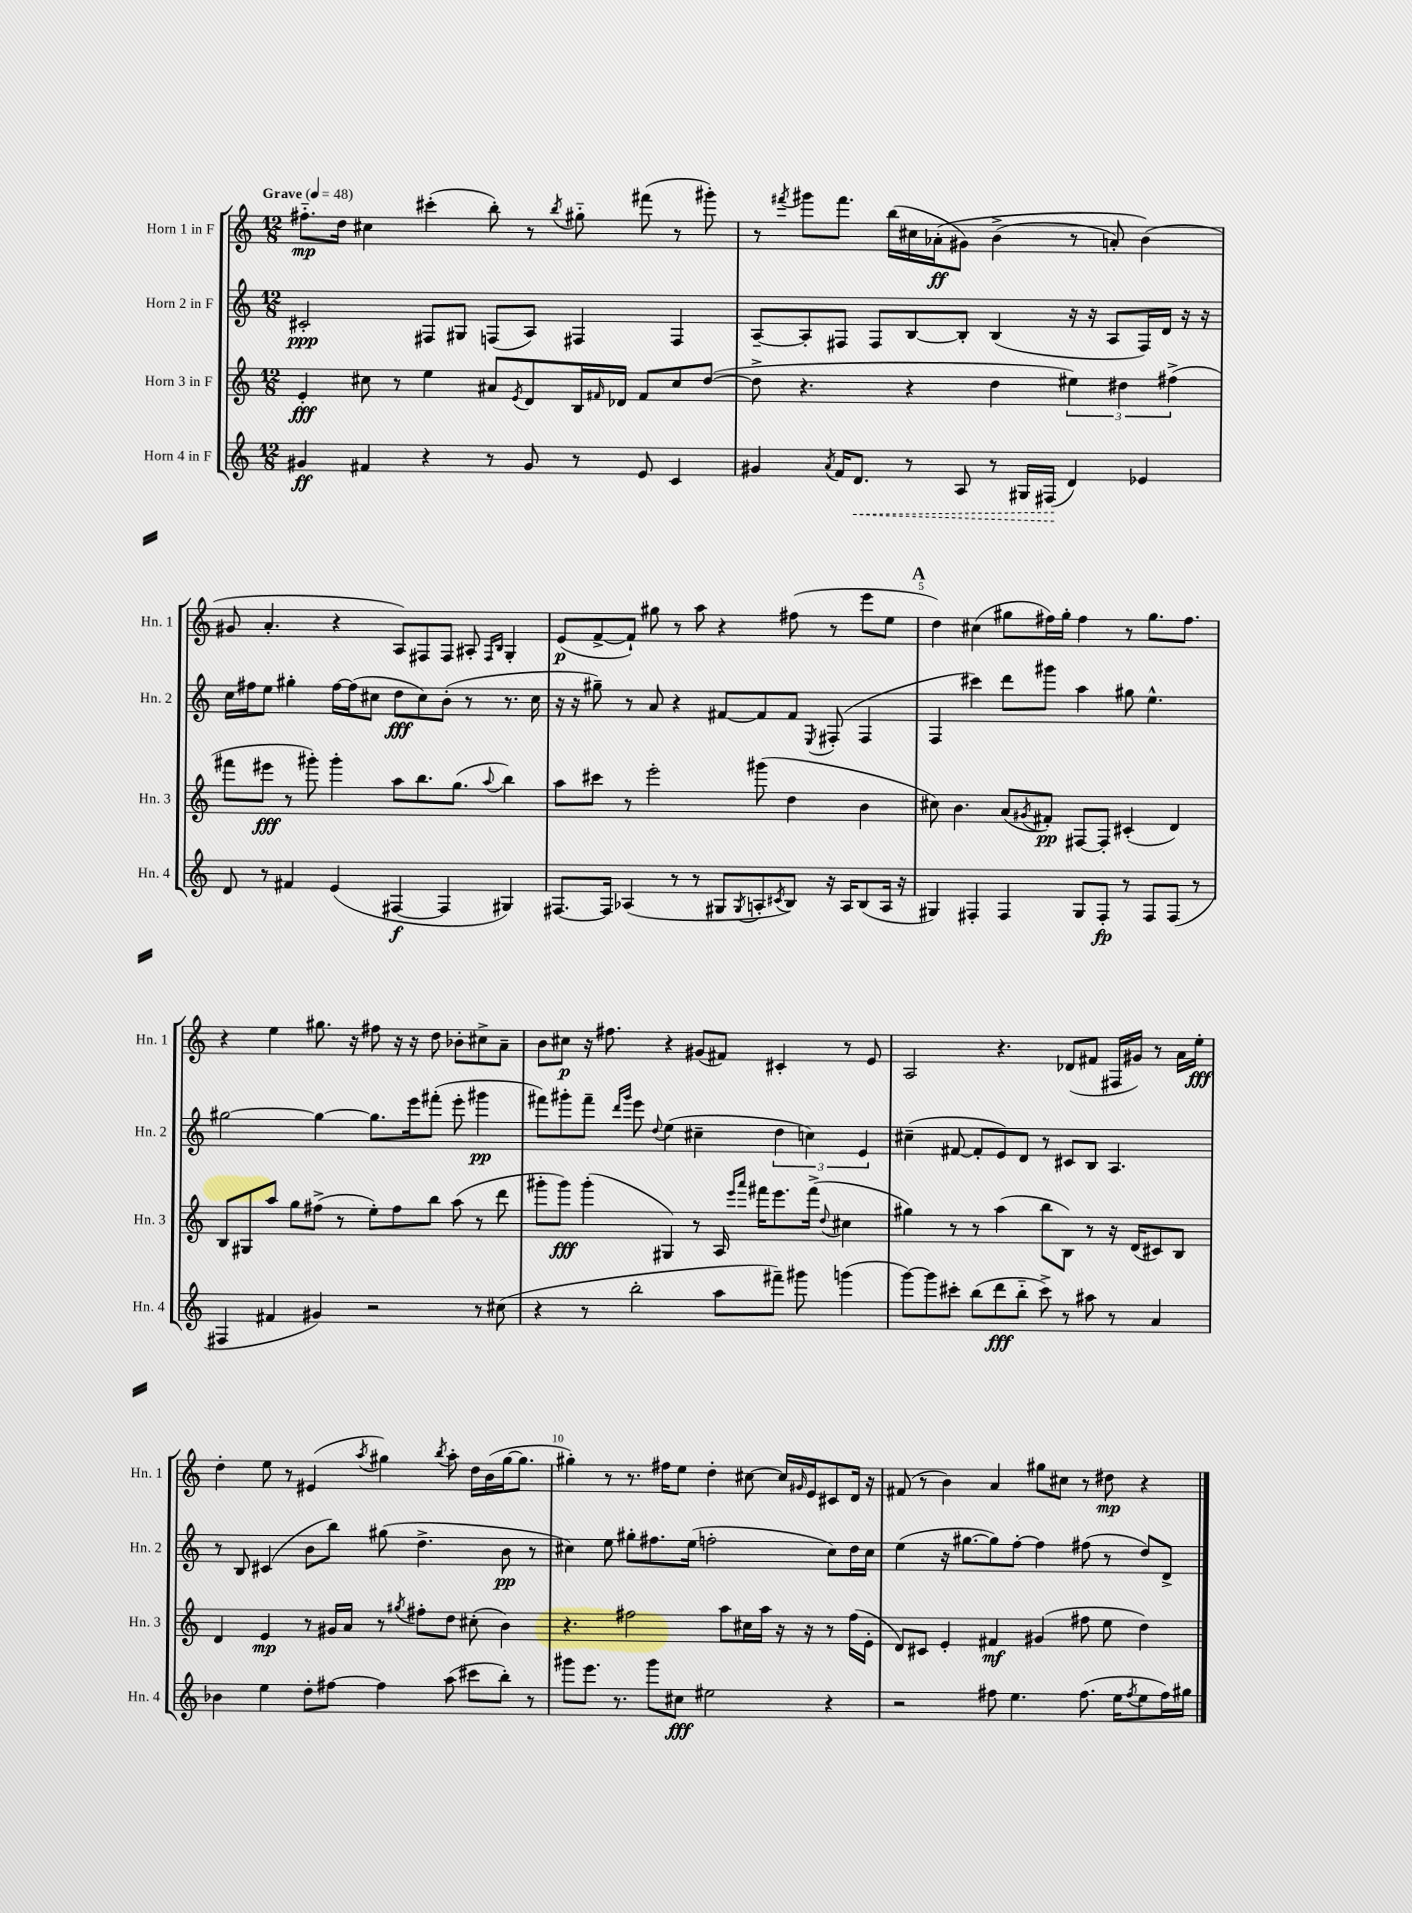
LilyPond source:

<<
\new StaffGroup <<
\new Staff = "s0" \with { instrumentName = "Horn 1 in F" shortInstrumentName = "Hn. 1" } {
    \clef treble \key c \major \numericTimeSignature \time 12/8 \tempo "Grave" 4 = 48
    fis''8.-_\mp d''16 cis''4 cis'''4-.( b''8-.) r8 \acciaccatura { b''8 } gis''8-_ fis'''8( r8 gis'''8-.) |
    r8 \acciaccatura { fis'''8 } gis'''8 fis'''8. b''16( cis''16 aes'16-.\ff\( gis'8) b'4->( r8 a'8-.) b'4(\) |
    gis'8 a'4.-. r4 a8) fis8 fis8 ais8-. \grace { fis16 b16 } g4-. |
    e'8\p( f'8~-> f'8-!) gis''8 r8 a''8 r4 fis''8( r8 e'''8 e''8 |
    \mark \markup { \bold "A" } d''4) cis''4( gis''8 fis''16) gis''16-. fis''4 r8 gis''8. fis''8. |
    r4 e''4 gis''8. r16 fis''8 r16 r16 d''8 bes'8-. cis''8-> a'8-- |
    b'8 cis''8\p r16 fis''8. r4 gis'8( fis'8) cis'4-. r8 e'8 |
    a2 r4. des'8( fis'8 fis16 gis'16) r8 a'16 e''16-.\fff |
    d''4-. e''8 r8 eis'4( \acciaccatura { a''8 } gis''4) \acciaccatura { b''8 } a''8-. d''16 b'16( gis''16~ gis''8. |
    gis''4-.) r8 r8. fis''16 e''8 d''4-. cis''8~ cis''16 \grace { gis'16 } e'16 cis'8 d'16 r16 |
    fis'8( r8 b'4) a'4 gis''8 cis''8 r8 dis''8\mp r4 \bar "|." |
}
\new Staff = "s1" \with { instrumentName = "Horn 2 in F" shortInstrumentName = "Hn. 2" } {
    \clef treble \key c \major \numericTimeSignature \time 12/8
    cis'2-.\ppp fis8 gis8 f8( a8) fis4 fis4 |
    a8~-- a8-. fis8 fis8 b8~ b8-. b4( r16 r16 a8 fis16) d'16 r16 r16 |
    c''16 fis''16 e''8 gis''4-. fis''16~ fis''16( cis''8 d''8\fff cis''8) b'8-.( r8 r8. cis''16 |
    r16 r16 gis''8--) r8 a'8 r4 fis'8~ fis'8 fis'8 \acciaccatura { e8 } fis8-.( fis4 |
    \mark \markup { \bold "A" } f4 cis'''4) d'''8 gis'''8 a''4 gis''8 e''4.-^ |
    gis''2~ gis''4~ gis''8. e'''16 fis'''8-.( e'''8-. gis'''4\pp |
    fis'''8) gis'''8-. fis'''8-- \grace { d'''16 gis'''16 } e'''8 \appoggiatura { d''8 } e''4( cis''4-- \tuplet 3/2 { d''4 c''4) e'4 } |
    cis''4--( fis'8~ fis'8-. e'8) d'8 r8 cis'8 b8 a4. |
    r8 b8 cis'4( b'8 b''8) gis''8( d''4.-> b'8\pp r8 |
    cis''4) e''8 gis''8-. fis''8. e''16( f''2-. cis''8) d''16 cis''16 |
    e''4( r16 gis''8.~ gis''8) f''8~-. f''4 fis''8( r8 d''8) d'8-> \bar "|." |
}
\new Staff = "s2" \with { instrumentName = "Horn 3 in F" shortInstrumentName = "Hn. 3" } {
    \clef treble \key c \major \numericTimeSignature \time 12/8
    e'4-.\fff cis''8 r8 e''4 ais'8 \acciaccatura { e'8 } d'8 b16 \grace { fis'16 } des'16 fis'8 cis''8 d''8~( |
    d''8-> r4. r4 d''4 \tuplet 3/2 { eis''4) dis''4 fis''4->( } |
    fis'''8 eis'''8\fff r8 gis'''8-.) gis'''4-. a''8 b''8. g''8.( \appoggiatura { a''8 } b''4) |
    a''8 cis'''8 r8 e'''2-. gis'''8( d''4 b'4 |
    \mark \markup { \bold "A" } cis''8) b'4. a'8( \acciaccatura { gis'8 } fis'8-.\pp) fis8~ fis8-. cis'4-.( d'4) |
    b8 gis8 a''8 g''8 fis''8->( r8 e''8-.) fis''8 b''8 a''8( r8 d'''8 |
    gis'''8-. gis'''8\fff) gis'''4-.( gis4) r8 a16 \grace { e'''16 a'''16 } fis'''16 e'''8. fis'''16->( \appoggiatura { d''8 } cis''4 |
    gis''4) r8 r8 a''4( b''8 b8) r8 r16 d'16( cis'8) b8 |
    d'4 e'4\mp r8 gis'16 a'16 r8 \acciaccatura { gis''8 } fis''8-. d''8 cis''8-.( b'4) |
    r4. fis''2 a''8 cis''16 a''16 r16 r16 r8 fis''16( e'16-. |
    d'8) cis'8 e'4-. fis'4\mf gis'4( fis''8 e''8 d''4) \bar "|." |
}
\new Staff = "s3" \with { instrumentName = "Horn 4 in F" shortInstrumentName = "Hn. 4" } {
    \clef treble \key c \major \numericTimeSignature \time 12/8
    gis'4\ff fis'4 r4 r8 gis'8 r8 e'8 c'4 |
    gis'4 \acciaccatura { a'8 } f'16 \once \override Hairpin.style = #'dashed-line d'8.\< r8 a8 r8 gis16 fis16\!( d'4) ees'4 |
    d'8 r8 fis'4 e'4( fis4~\f fis4 gis4) |
    fis8.~ fis16 aes4( r8 r8 gis8 \acciaccatura { gis8 } a8-. \acciaccatura { cis'8 } b8) r16 a16 b8( a16 r16 |
    \mark \markup { \bold "A" } gis4) fis4-. fis4 gis8 fis8-.\fp r8 fis8 fis8( r8 |
    fis4 fis'4 gis'4) r2 r8 cis''8( |
    r4 r8 b''2-. a''8 fis'''8--) gis'''8 g'''4( |
    g'''8~) g'''8 cis'''8-. b''8( d'''8\fff b''8-_ cis'''8->) r8 ais''8 r8 a'4 |
    bes'4 e''4 d''8-. fis''8~ fis''4 a''8( cis'''8 b''8-.) r8 |
    gis'''8 e'''8. r8. gis'''8 cis''8\fff eis''2 r4 |
    r2 fis''8 e''4. fis''8.( e''16 \acciaccatura { fis''8 } e''8 fis''16) gis''16 \bar "|." |
}
>>
>>
\layout { \context { \Score \override BarNumber.break-visibility = ##(#f #t #t) barNumberVisibility = #(every-nth-bar-number-visible 5) } }
